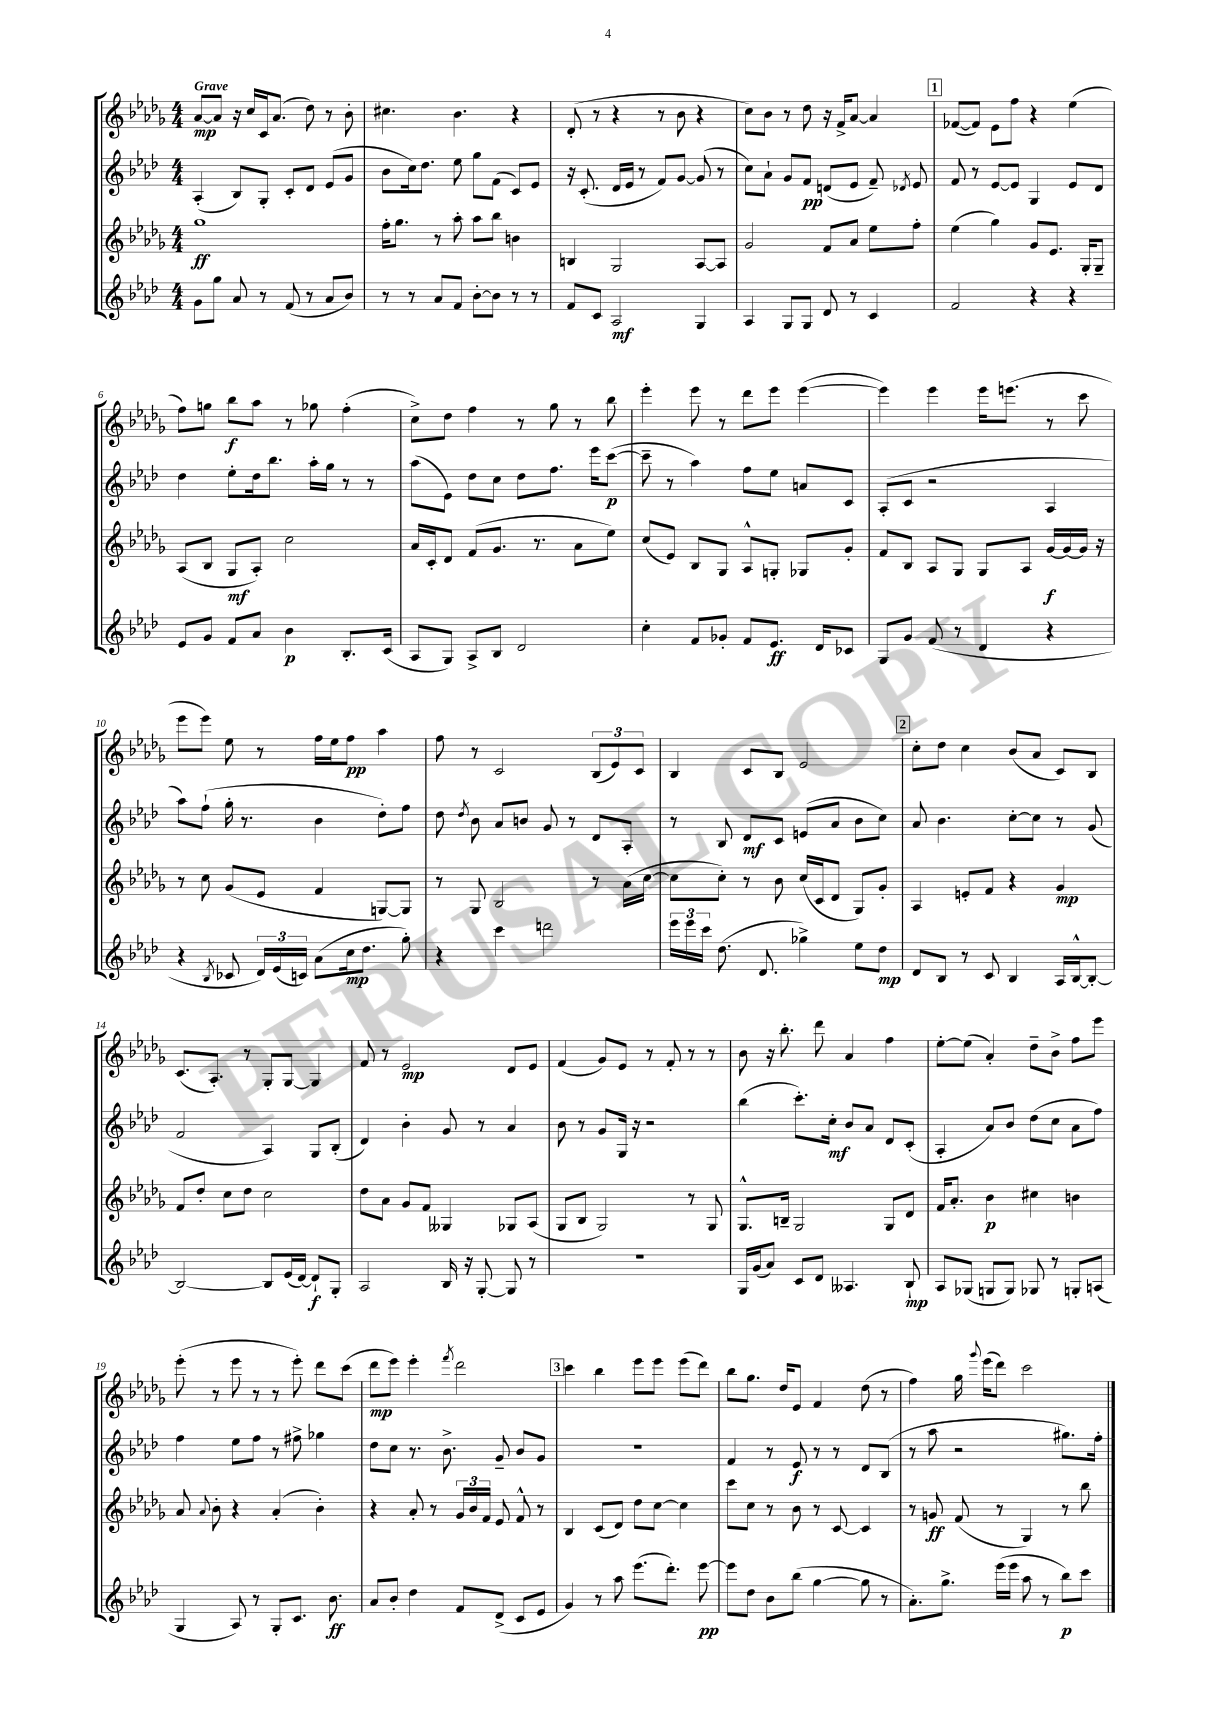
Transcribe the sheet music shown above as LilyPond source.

<<
\new StaffGroup <<
\new Staff = "s0" {
    \clef treble \key des \major \numericTimeSignature \time 4/4 \tempo "Grave"
    \autoBeamOff aes'8[~\mp aes'8] r16 c''16[ c'16 aes'8.]( des''8) r8 bes'8-. |
    cis''4. bes'4. r4 |
    des'8-.( r8 r4 r8 bes'8 r4 |
    c''8[) bes'8] r8 des''8 r16 f'16[-> aes'8]~ aes'4 |
    \mark \markup { \box "1" } fes'8[~( fes'8]) ees'8[ f''8] r4 ees''4( |
    f''8[) g''8] bes''8[\f aes''8] r8 ges''8 f''4-.( |
    c''8[->) des''8] f''4 r8 ges''8 r8 bes''8 |
    ees'''4-. ees'''8 r8 des'''8[ ees'''8] ees'''4~( |
    ees'''4) ees'''4 ees'''16[ e'''8.]( r8 c'''8 |
    ees'''8[ ees'''8]) ees''8 r8 f''16[ ees''16 f''8]\pp aes''4 |
    f''8 r8 c'2 \tuplet 3/2 { bes8[( ees'8) c'8] } |
    bes4 c'8[ bes8] ees'2 |
    \mark \markup { \box "2" } c''8[-. des''8] c''4 bes'8[( aes'8] c'8[) bes8] |
    c'8.[( aes8.]-.) r8 ges8[-. ges8]~ ges4 |
    f'8 r8 ees'2\mp des'8[ ees'8] |
    f'4( ges'8[) ees'8] r8 f'8-. r8 r8 |
    bes'8 r16 bes''8.-. des'''8 aes'4 f''4 |
    ees''8[~-. ees''8]( aes'4-.) des''8[-- bes'8]-> f''8[ ees'''8] |
    ees'''8-.( r8 ees'''8 r8 r8 ees'''8-.) des'''8[ c'''8]( |
    des'''8[\mp ees'''8]) ees'''4-. \acciaccatura { f'''8 } des'''2 |
    \mark \markup { \box "3" } c'''4 bes''4 ees'''8[ ees'''8] ees'''8[( des'''8]) |
    bes''8[ ges''8.] des''16[ ees'8] f'4 des''8( r8 |
    f''4) ges''16 \appoggiatura { ges'''8 } ees'''16[( des'''8]) c'''2 \bar "|." |
}
\new Staff = "s1" {
    \clef treble \key aes \major \numericTimeSignature \time 4/4
    \autoBeamOff aes4-.( bes8[) g8]-. c'8[-. des'8] ees'8[( g'8] |
    bes'8[ c''16) des''8.] ees''8 g''8[ f'8]( c'8[) ees'8] |
    r16 c'8.-.( des'16[ ees'16] r8 f'8[) g'8]~ g'8( r8 |
    c''8[) aes'8]-! g'8[ f'8]\pp d'8[( ees'8] f'8--) \acciaccatura { des'8 } ees'8 |
    \mark \markup { \box "1" } f'8 r8 ees'8[~ ees'8] g4 ees'8[ des'8] |
    des''4 ees''8[-. des''16 bes''8.] aes''16[-. g''16] r8 r8 |
    aes''8[( ees'8]) des''8[ c''8] des''8[ f''8.] ees'''16[ c'''8]~\p( |
    c'''8-- r8 aes''4) f''8[ ees''8] a'8[ c'8] |
    aes8[-.( c'8] r2 aes4 |
    aes''8[) f''8]-!( g''16-. r8. bes'4 des''8[-.) f''8] |
    des''8 \acciaccatura { des''8 } bes'8 aes'8[ b'8] g'8 r8 des'8[ aes8]-. |
    r8 bes8 des'8[\mf c'8] e'8[( aes'8] bes'8[ c''8]) |
    \mark \markup { \box "2" } aes'8 bes'4. c''8[~-. c''8] r8 g'8( |
    f'2 aes4) g8[ bes8]-.( |
    des'4) bes'4-. g'8 r8 aes'4 |
    bes'8 r8 g'8[ g16] r16 r2 |
    bes''4( c'''8.[-.) c''16]-.\mf bes'8[ aes'8] des'8[ c'8]-.( |
    aes4-. aes'8[) bes'8] des''8[( c''8] aes'8[ f''8]) |
    f''4 ees''8[ f''8] r8 fis''8-> ges''4 |
    des''8[ c''8] r8. bes'8.-> g'8-- bes'8[ g'8] |
    \mark \markup { \box "3" } r1 |
    f'4 r8 ees'8\f r8 r8 des'8[ bes8]( |
    r8 aes''8 r2 gis''8.[) f''16]-. \bar "|." |
}
\new Staff = "s2" {
    \clef treble \key des \major \numericTimeSignature \time 4/4
    \autoBeamOff ges''1\ff |
    f''16[-. ges''8.] r8 aes''8-. aes''8[ bes''8] b'4 |
    b4 ges2 aes8[~ aes8] |
    ges'2 f'8[ aes'8] ees''8[ f''8]-. |
    \mark \markup { \box "1" } ees''4( ges''4) ges'8[ ees'8.] ges16[-. ges8]-- |
    aes8[( bes8] ges8[\mf aes8]-.) c''2 |
    aes'16[ c'16-. des'8] f'8[( ges'8.] r8. aes'8[ ees''8]) |
    c''8[( ees'8]) bes8[ ges8] aes8[-^ g8]-. ges8[ ges'8]-. |
    f'8[ bes8] aes8[ ges8] ges8[ aes8] ges'16[~\f ges'16~ ges'16] r16 |
    r8 c''8 ges'8[( ees'8] f'4 g8[~) g8] |
    r8 ges8 bes2 r8 aes'16[( c''16]~ |
    c''8[ c''8]-.) r8 bes'8 c''16[( c'16 des'8] ges8[) ges'8]-. |
    \mark \markup { \box "2" } aes4 e'8[-. f'8] r4 ges'4\mp |
    f'8[ des''8]-. c''8[ des''8] c''2 |
    des''8[ aes'8] ges'8[ f'8] geses4 ges8[ aes8]( |
    ges8[ bes8] ges2) r8 ges8 |
    ges8.[-^ b16]-- ges2 ges8[ des'8] |
    f'16[ aes'8.]-. bes'4\p cis''4 b'4 |
    aes'8 \appoggiatura { aes'8 } bes'8-. r4 aes'4-.( bes'4-.) |
    r4 aes'8-. r8 \tuplet 3/2 { ges'16[ bes'16 f'16] } ees'8 f'8-^ r8 |
    \mark \markup { \box "3" } bes4 c'8[( des'8]) des''8[ c''8]~ c''4 |
    c'''8[ c''8] r8 bes'8 r8 c'8~ c'4 |
    r8 g'8\ff f'8( r8 ges4) r8 bes''8 \bar "|." |
}
\new Staff = "s3" {
    \clef treble \key aes \major \numericTimeSignature \time 4/4
    \autoBeamOff g'8[ g''8] aes'8 r8 f'8( r8 aes'8[ bes'8]) |
    r8 r8 aes'8[ f'8] bes'8[~-. bes'8] r8 r8 |
    f'8[ c'8] aes2\mf g4 |
    aes4 g8[ g8] des'8 r8 c'4 |
    \mark \markup { \box "1" } f'2 r4 r4 |
    ees'8[ g'8] f'8[ aes'8] bes'4\p bes8.[-. c'16]( |
    aes8[ g8]) aes8[-> bes8] des'2 |
    c''4-. f'8[ ges'8]-. f'8[ ees'8.]\ff des'16[ ces'8] |
    g8[ g'8] f'8( r8 des'4 r4 |
    r4 \acciaccatura { bes8 } ces'8 \tuplet 3/2 { des'16[) ees'16( c'16]) } aes'8[( c''16\mp des''8.] g''8-.) |
    r4 c'''4 d'''2 |
    \tuplet 3/2 { ees'''16[ ees'''16 c'''16] } des''8.( des'8. ges''4->) ees''8[ des''8]\mp |
    \mark \markup { \box "2" } des'8[ bes8] r8 c'8 bes4 aes16[ bes16~-^ bes8]~-. |
    bes2~ bes8[ ees'16( des'16]~) des'8[-!\f g8]-. |
    aes2 bes16 r16 g8~-. g8 r8 |
    r1 |
    g16[ g'16( aes'8]) c'8[ des'8] aeses4. bes8-!\mp |
    aes8[ ges8]( g8[ g8]) ges8 r8 g8[-. a8]( |
    g4 aes8) r8 g8[-. c'8.] bes'8.\ff |
    aes'8[ bes'8]-. des''4 f'8[ des'8]->( c'8[ ees'8] |
    \mark \markup { \box "3" } g'4) r8 aes''8 ees'''8.[( des'''8.]-.) ees'''8~\pp |
    ees'''8[ des''8] bes'8[ bes''8]( g''4~ g''8 r8 |
    aes'8.[-.) g''8.]-> ees'''16[( ees'''16] aes''8 r8 bes''8[\p) c'''8] \bar "|." |
}
>>
>>
